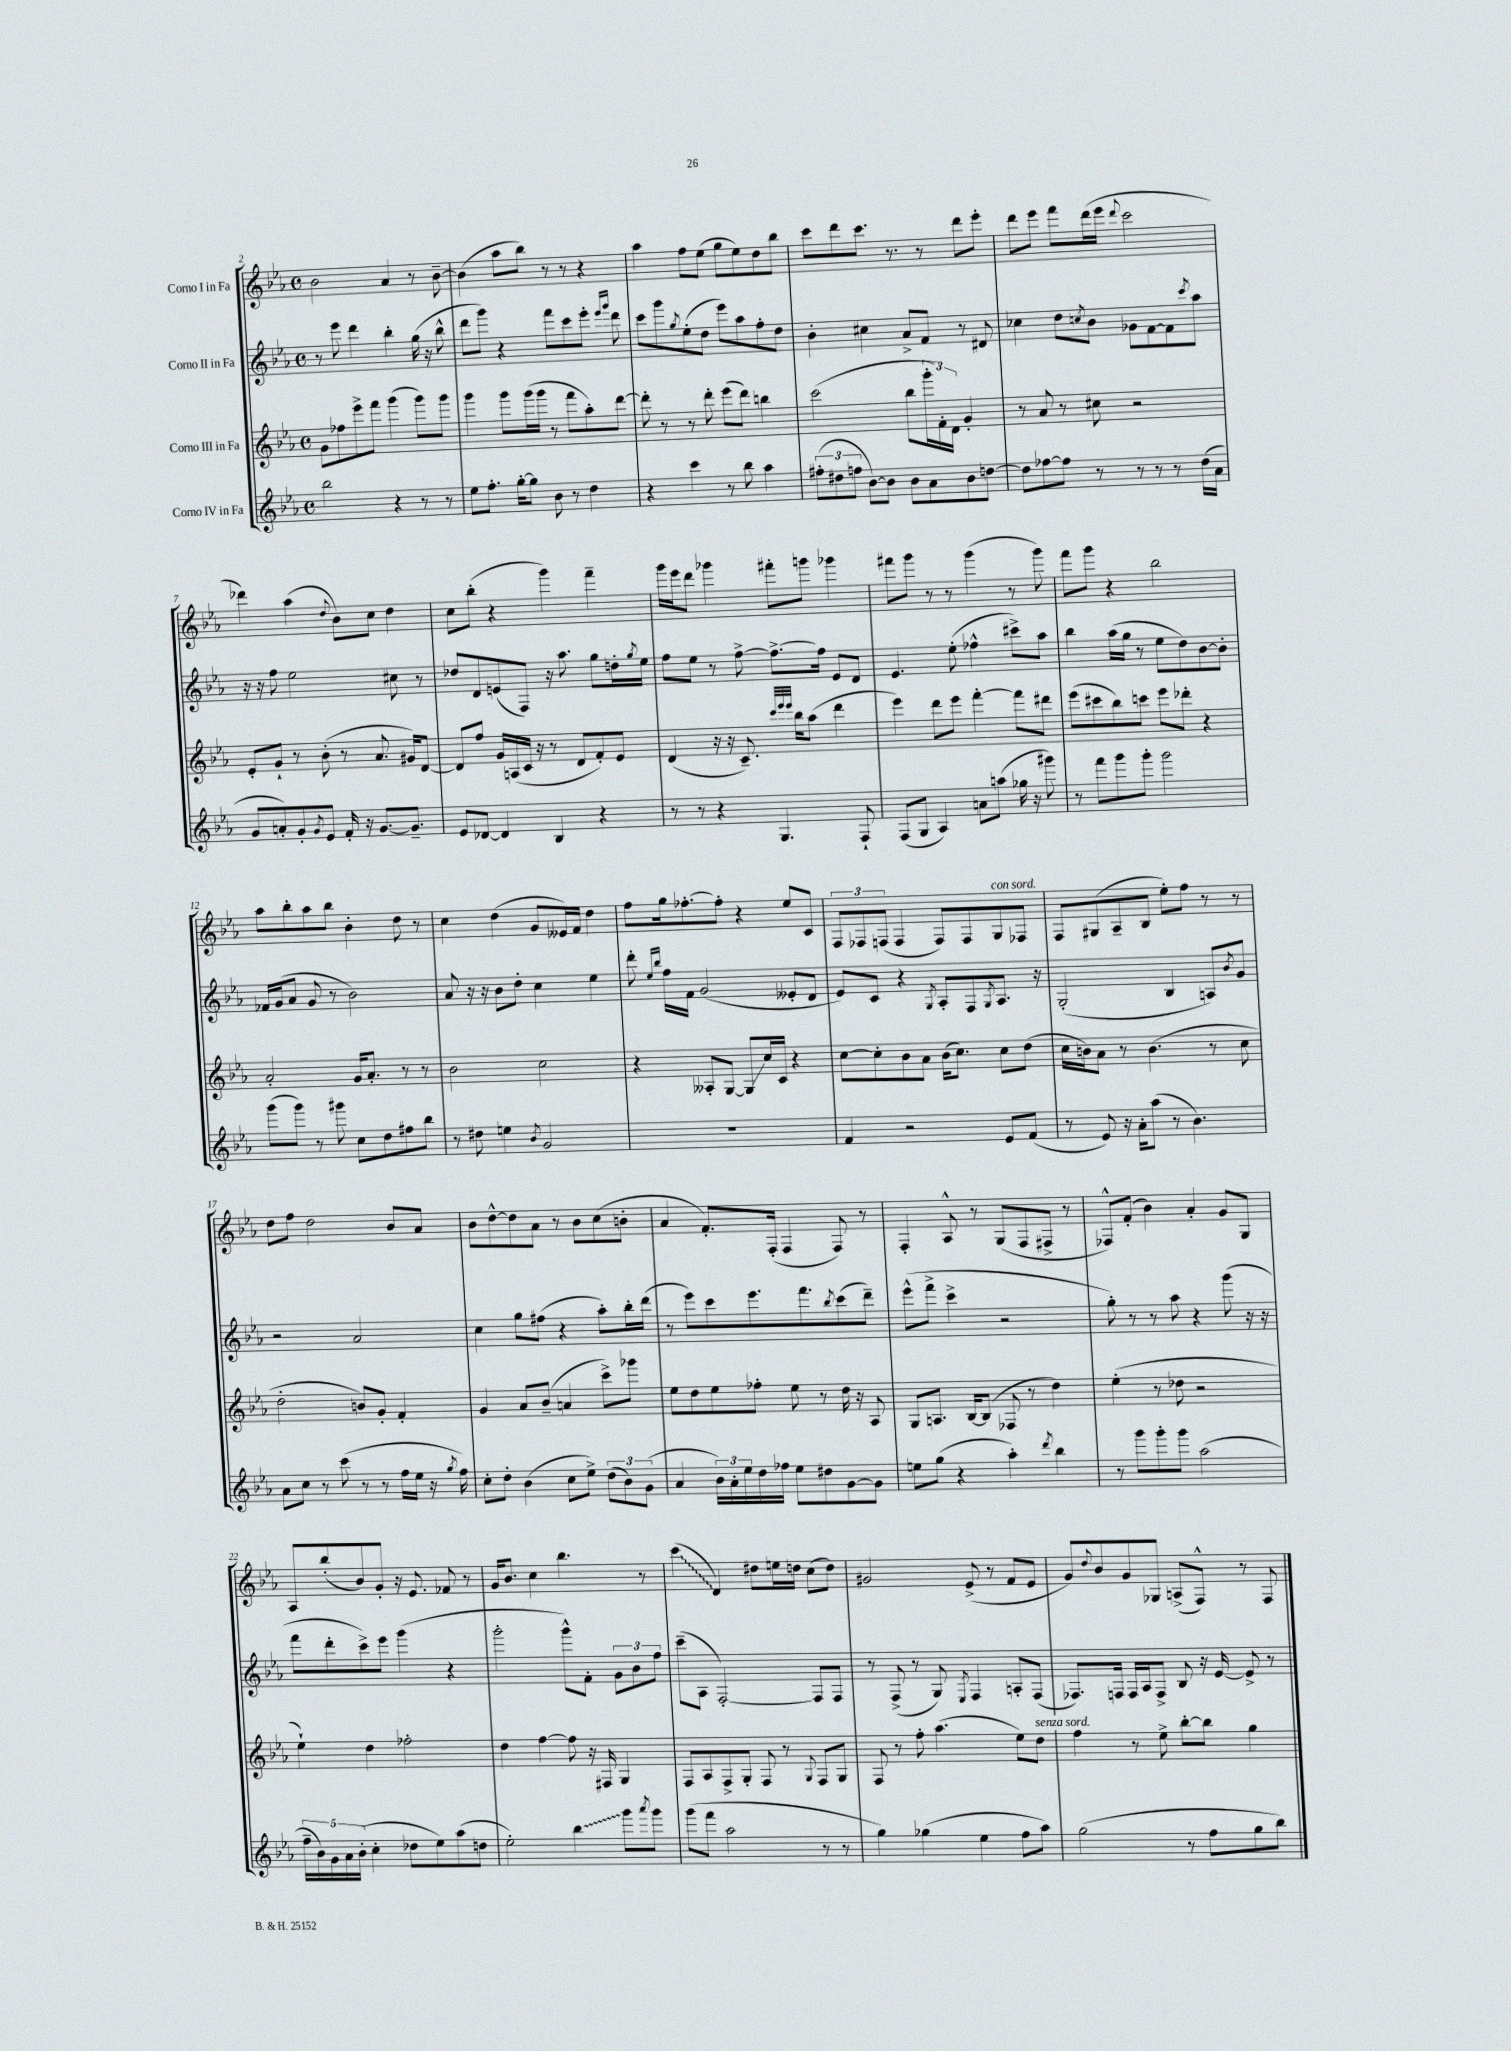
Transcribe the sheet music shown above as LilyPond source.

<<
\new StaffGroup <<
\new Staff = "s0" \with { instrumentName = "Corno I in Fa" } {
    \clef treble \key ees \major \defaultTimeSignature \time 4/4
    bes'2 aes'4 r8 bes'8~-- |
    bes'4( aes''8 bes''8) r8 r8 r4 |
    aes''4 f''8 ees''8( g''8 ees''8) d''8 bes''8 |
    c'''8 d'''8 c'''8. r8. r8 d'''8 ees'''8-. |
    d'''8 ees'''8 f'''8 d'''16( ees'''16 \appoggiatura { d'''8 } c'''2 |
    des'''4) aes''4( \appoggiatura { d''8 } bes'8) c''8 d''4 |
    c''8 bes''8-.( r4 g'''4) f'''4-- |
    g'''16 ees'''16 d'''8 ges'''4 fis'''8-. g'''8 ges'''4 |
    fis'''8 g'''8 r8 r8 g'''4( r8 g'''8) |
    f'''8 g'''8 r4 bes''2 |
    aes''8 bes''8-. aes''8 bes''8 bes'4-. d''8 r8 |
    c''4 d''4( g'8 eeses'16) f'16 d''4 |
    f''8 g''16 fes''8.~-. fes''8-. r4 ees''8 c'8 |
    \tuplet 3/2 { f8 fes8 f8( } f4 f8) f8 g8^\markup { \italic "con sord." } fes8 |
    f8 gis8( aes8-- bes8 ees''8-.) f''8 r8 r8 |
    d''8 f''8 d''2 bes'8 aes'8 |
    bes'8 d''8~-^ d''8 aes'8 r8 bes'8 c''8( b'8-. |
    aes'4 f'8.-.) f16-.( f4 f8) r8 |
    f4-. aes8-^ r8 g8( f8 fis8-> r8 |
    fes8-^) f'8-.( bes'4) aes'4-. g'8 g8 |
    aes8 bes''8-.( bes'8) g'8-. r16 ees'8. fes'8 r8 |
    g'16 bes'8. c''4 bes''4. r8 |
    \once \override Glissando.style = #'zigzag c'''4\glissando( d'4) dis''8 e''16 d''16 c''8( d''8) |
    gis'2 ees'8->( r8 f'8 ees'8 |
    g'8) \appoggiatura { d''8 } bes'8 g'8 ges8 a8->( f8-^) r8 f8 \bar "|." |
}
\new Staff = "s1" \with { instrumentName = "Corno II in Fa" } {
    \clef treble \key ees \major \defaultTimeSignature \time 4/4
    r8 ees'''8 d'''4 bes''4-. g''16( r16 bes''8-^ |
    d'''8 g'''8) r4 f'''8 c'''8 ees'''8-. \grace { ees'''16 g'''16 } d'''8 |
    c'''8 g'''8 \acciaccatura { g''8 } ees''8-.( d''8 ees'''8) aes''8 f''8-. d''8 |
    bes'4-. cis''4 aes'8-> f'8 r8 dis'8 |
    ces''4 d''8 \acciaccatura { c''8 } bes'8 ges'8 f'8~ f'8 \acciaccatura { c'''8 } aes''8 |
    r16 r16 f''8 ees''2 cis''8 r8 |
    des''8 d'8 e'8( f8) r16 aes''8. g''8 d''16-. \acciaccatura { g''8 } ees''16 |
    f''8 ees''8 r8 f''8~-> f''8.~-> f''16 ees'8 d'8 |
    ees'4. ees''8-.( fes''4-^ cis'''8->) aes''8 |
    bes''4 aes''16( g''16 r8 ees''8 d''8) bes'8~ bes'8-. |
    fes'16 g'16( aes'8 g'8 r8 bes'2) |
    aes'8 r16 r16 bes'8 d''8-. c''4 ees''4 |
    d'''8-. \grace { ees''16 bes''16 } f''16 f'16 g'2( eeses'8-. d'8 |
    ees'8) c'8 r4 \acciaccatura { g8 } aes8-. f8 \acciaccatura { g8 } aes8. r16 |
    g2-.( bes4 a8) \acciaccatura { bes'8 } g'8 |
    r2 aes'2 |
    c''4 g''8 fis''8( r4 aes''8-.) bes''16-. d'''16( |
    r8 ees'''8) c'''8 ees'''8. f'''8. \acciaccatura { bes''8 } c'''8( d'''8--) |
    ees'''8-^( f'''8-> c'''4-> r2 |
    g''8-.) r8 r8 aes''8 r4 g'''8( r16 r16 |
    f'''8 d'''8-. c'''8->) ees'''8 g'''4( r4 |
    g'''2-. g'''8-^) f'8-. \tuplet 3/2 { g'8 bes'8 f''8 } |
    c'''8--( aes8 f2~-.) f8 f8 |
    r8 f8->( r8 g8) \acciaccatura { ees8 } f4 a8-. f8( |
    fes8.) f16 f16 aes16 f8-> bes8 r16 ees'16~ ees'8-> r8 \bar "|." |
}
\new Staff = "s2" \with { instrumentName = "Corno III in Fa" } {
    \clef treble \key ees \major \defaultTimeSignature \time 4/4
    g'8 fes''8 ees'''8-> f'''8 g'''4( g'''8) g'''8 |
    g'''4 g'''8 g'''16( g'''16 r8 f'''8 aes''8-.) d'''8~ |
    d'''8-. r8 r8 d'''8-. ees'''8( d'''8) b''4 |
    c'''2( bes''8 \tuplet 3/2 { g'''16-. f'16-.) d'16 } g'4-. |
    r8 aes'8 r8 cis''8 r2 |
    ees'8-. g'8-! r8 bes'8-.( r8 aes'8. gis'16) d'8~ |
    d'8 f''8 g'16 a16( c'16 r16 r8 d'8 f'8-.) ees'8 |
    d'4( r16 r16 c'8.--) \grace { c'''32 ees'''32 ees'''32 } bes''16 aes''8( d'''4 |
    ees'''4) d'''8 ees'''8 f'''4~-. f'''8 dis'''8 |
    ees'''8( cis'''8 bes''8) c'''8 ees'''8 des'''8-. r4 |
    aes'2-. g'16 aes'8.-. r8 r8 |
    bes'2 c''2 |
    r4 aeses8-. g8~ g8\glissando c''16 c'16 r4 |
    c''8~ c''8-. bes'8 aes'8 bes'16( c''8.) c''8 d''8( |
    c''16 b'16) aes'8 r8 b'4.( r8 c''8 |
    d''2-. b'8) g'8-. f'4-. |
    g'4 aes'8 bes'8--( a'4 c'''8->) ges'''8 |
    ees''8 d''8 ees''8 fes''8-. ees''8 r8 d''16 r16 aes8 |
    g8 a8. bes16~ bes8( fes8 r8 d''4) |
    ees''4-.( r8 des''8 r2 |
    ees''4-!) d''4 fes''2-. |
    d''4 f''4~ f''8 r16 fis16 g4 |
    f8 aes8 f8-> g8-. f8 r8 \appoggiatura { g8 } f8 g8 |
    f8 r8 f''8-. aes''4.( ees''8) d''8^\markup { \italic "senza sord." } |
    f''4 r8 ees''8-> bes''8~-. bes''8 g''4 \bar "|." |
}
\new Staff = "s3" \with { instrumentName = "Corno IV in Fa" } {
    \clef treble \key ees \major \defaultTimeSignature \time 4/4
    bes''2 r4 r8 r8 |
    ees''8 f''8.-. g''16~-. g''8 bes'8 r8 d''4 |
    r4 c'''4 r8 bes''8 aes''4 |
    \tuplet 3/2 { fis''8-.( dis''8 f''8 } bes'8~) bes'8 bes'8 aes'8 bes'8 d''8~ |
    d''8 fes''8~ fes''8 r8 r8 r8 r8 d''16( aes'16 |
    g'8 a'8-.) g'8-. \acciaccatura { g'8 } ees'8 f'16-. r16 g'8.~ g'8.-- |
    ees'8 des'8~ des'4 bes4 r4 |
    r8 r8 r4 g4. f8-! |
    f8( g8 aes4) a'8 a''8( ges''16 r16 gis'''8) |
    r8 f'''8 g'''8 g'''8-. g'''2 |
    g'''8( g'''8) r8 gis'''8 c''8 d''8 fis''8 bes''8 |
    r8 dis''8 e''4 \acciaccatura { bes'8 } g'2 |
    R1 |
    f'4 r2 ees'8 f'8( |
    r8 ees'8) r16 aes'16-. aes''8( r8 bes'4.) |
    aes'8 c''8 r8 c'''8( r8 r8 f''16 ees''16 r16 \acciaccatura { g''8 } f''16) |
    c''8-. d''8-. bes'4( c''8 ees''8->) \tuplet 3/2 { d''8( bes'8) g'8( } |
    aes'4 \tuplet 3/2 { bes'16) aes'16-. ees''16 } d''16 fes''16 ees''8 dis''8 g'8~ g'8 |
    e''8 g''8( r4 aes''4-.) \acciaccatura { d'''8 } bes''4 |
    r8 g'''8 g'''8-. g'''8 aes''2( |
    \tuplet 5/4 { f''16-- bes'16) g'16 aes'16 bes'16-.( } c''4-. des''8 ees''8) aes''8( d''8 |
    ees''2-.) \once \override Glissando.style = #'zigzag bes''4\glissando g'''8 \acciaccatura { aes'''8 } g'''8 |
    g'''8( f'''8 aes''2 r8 r8 |
    g''4) ges''4( ees''4 f''8 aes''8) |
    g''2( r8 f''8 g''8 bes''8) \bar "|." |
}
>>
>>
\layout { \context { \Score currentBarNumber = #2 } }
